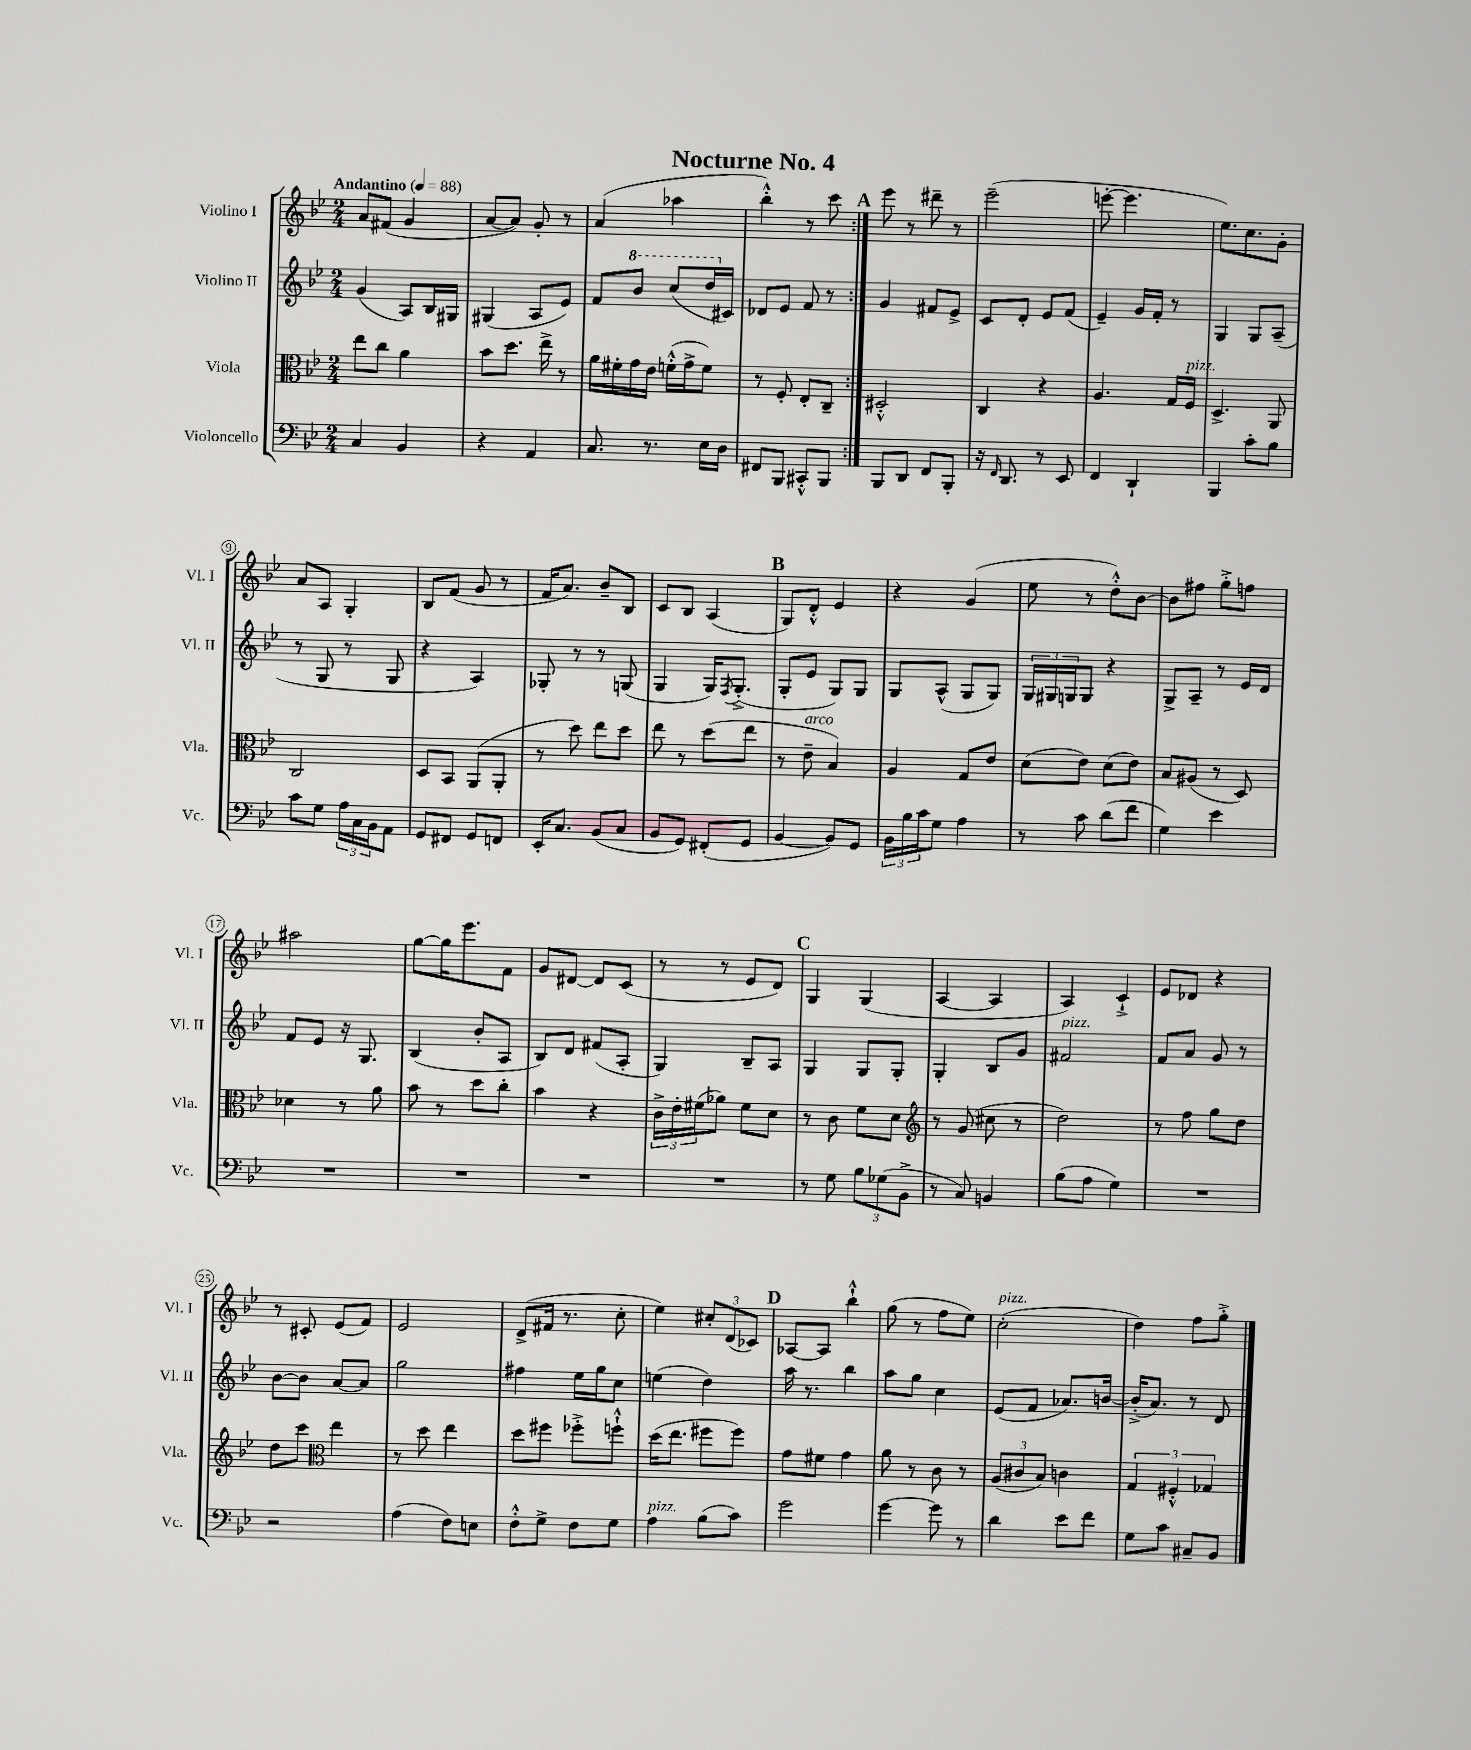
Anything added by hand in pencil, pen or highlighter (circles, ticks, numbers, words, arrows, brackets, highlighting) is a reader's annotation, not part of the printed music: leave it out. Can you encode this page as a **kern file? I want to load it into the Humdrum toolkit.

**kern	**kern	**kern	**kern
*staff4	*staff3	*staff2	*staff1
*clefF4	*clefC3	*clefG2	*clefG2
*k[b-e-]	*k[b-e-]	*k[b-e-]	*k[b-e-]
*M2/4	*M2/4	*M2/4	*M2/4
*MM88	*MM88	*MM88	*MM88
4C/	8ee-\L	(4g/	8a/L
.	8cc\J	.	(8f#/J
4BB-/	4a\	8A/L)	4g/
.	.	16B-/L	.
.	.	16G#/JJ	.
=	=	=	=
4r	8b-\L	(4G#/	[8a/L
.	8.dd\J	.	8a/]J)
4AA/	.	8A/L	8g'/
.	16ee-^\	.	.
.	8r	8e-/J)	8r
=	=	=	=
8.C/	16a\LL	8f/L	(4a/
.	16f#'\	.	.
.	16g\	8bb-/J	.
8.r	16e-\JJ	.	.
.	(16f'^^\LL	(8ccc/L	4aa-\
.	16g^\J	.	.
16E-\LL	8f\J)	16ddd/L	.
16D\JJ	.	16c#/JJ)	.
=	=	=	=
8FF#/L	8r	8d-/L	4bb-'^^\)
8BBB-/J	8F'/	8e-/J	.
8CC#'^^/L	8E-'/L	8f/	8r
8BBB-/J	8C~/J	8r	8ccc\
=:|!	=:|!	=:|!	=:|!
8BBB-/L	2D#'^^/	4g/	8eee-\
8DD/J	.	.	8r
8FF/L	.	8f#/L	8ddd#~\
8BBB-'/J	.	8e-^/J	8r
=	=	=	=
16r	4C/	8c/L	(2eee-~\
16qqFF/	.	.	.
8.DD/	.	.	.
.	.	8d'/J	.
8r	4r	8e-/L	.
8EE-/	.	(8f/J	.
=	=	=	=
4FF/	4.A/	4e-~/)	[8eee'\
.	.	.	4.eee\]
4DD`/	.	16g/LL	.
.	.	16f'/JJ	.
.	16G/LL	8r	.
.	16F/JJ	.	.
=	=	=	=
4BBB-/	4.D^/	4G/	8.ee-\L)
.	.	.	8.cc\
8c'\L	.	8G/L	.
8B-\J	8AA/	(8A~/J	8g'\J
=	=	=	=
8c\L	2C/	8r	8a/L
8G\J	.	8G/	8A/J
24A\LL	.	8r	4G'/
24C\	.	.	.
24BB-\J	.	.	.
8AA\J	.	8G/	.
=	=	=	=
8GG/L	8D/L	4r	8B-/L
8FF#/J	8BB-/J	.	(8f/J
8GG/L	(8AA/L	4A/)	8g/
8FF/J	8AA'/J	.	8r
=	=	=	=
16EE-'/LK	8r	8G-'/	16f/LK
8.C/J	.	.	8.a/J)
.	8dd\)	8r	.
(8BB-/L	8ee-\L	8r	8b-~/L
8C/J	8dd\J	(8G/	8B-/J
=	=	=	=
8BB-/L	8ee-\	4G/	8c/L
8GG/J)	8r	.	8B-/J
(8FF#'/L	(8dd\L	16G/LK)	(4A/
.	.	8qF/	.
.	.	(8.G'^/J	.
8GG/J	8ee-\J	.	.
=	=	=	=
[4BB-/	8r	8G'/L	8G/L)
.	8e-~\	8e-/J	8d'^^/J
8BB-/]L)	4B-/)	8G/L)	4e-/
8GG/J	.	8G/J	.
=	=	=	=
24BB-\LL	4A/	8G/L	4r
24B-\	.	.	.
24c\J	.	.	.
8G\J	.	(8A^^/J	.
4A\	8G/L	8G/L	(4g/
.	8e-/J	8G/J)	.
=	=	=	=
8r	(8d\L	24G/LL	8ee-\
.	.	24G#/	.
.	.	24G/J	.
8c\	8e-\J)	8G/J	8r
(8d\L	(8d\L	4r	8dd'^^\L)
8f\J	8e-\J)	.	[8b-\J
=	=	=	=
4G\)	8B-/L	8G^/L	8b-\]L
.	(8A#/J	8A~/J	8ff#\J
4e-\	8r	8r	8gg'^\L
.	8D/)	16e-/LL	8ff\J
.	.	16d/JJ	.
=	=	=	=
2r	4d-\	8f/L	2aa#\
.	.	8e-/J	.
.	8r	16r	.
.	.	8.G/	.
.	8a\	.	.
=	=	=	=
2r	8b-\	(4B-/	[8gg\L
.	8r	.	16gg\]K
.	.	.	8.eee-\
.	8dd\L	8b-'/L	.
.	8cc'\J	8A/J	8f\J
=	=	=	=
2r	4b-\	8B-/L)	8g/L
.	.	8d/J	[8d#/J
.	4r	(8f#/L	8d#/]L
.	.	8A'/J	(8c/J
=	=	=	=
2r	24c^\LL	4G/)	8r
.	24e-'\	.	.
.	(24f#\J	.	.
.	8a-\J)	.	8r
.	8f#\L	8B-~/L	8e-/L
.	8d\J	8A/J	8d/J)
=	=	=	=
8r	8r	4G/	4G/
8G\	8c\	.	.
12B-\L	8f\L	8G/L	(4G/
(12G-\	.	.	.
.	8d\J	8G'/J	.
12BB-^\J	.	.	.
=	=	=	=
*	*clefG2	*	*
8r	8r	4G'/	[4A/
8C/)	(8g/	.	.
4BB/	8cc#\	8B-/L	4A/]
.	8r	8g/J	.
=	=	=	=
(8B-\L	2dd\)	2f#/	4A/)
8A\J	.	.	.
4G\)	.	.	4c`^/
=	=	=	=
2r	8r	8f/L	8e-/L
.	8ff\	8a/J	8d-/J
.	8gg\L	8g/	4r
.	8dd\J	8r	.
=	=	=	=
2r	8dd\L	[8b-\L	8r
.	8ccc\J	8b-\]J	8c#'/
*	*clefC3	*	*
.	4ee-\	[8a/L	(8e-/L
.	.	8a/]J	8f/J)
=	=	=	=
(4A\	8r	2gg\	2e-/
.	8dd\	.	.
8F\L)	4ee-\	.	.
8E\J	.	.	.
=	=	=	=
8F'^^\L	8dd\L	4ff#\	(8d^/L
8G^\J	8ff#\J	.	16f#/Jk
.	.	.	8.r
8F\L	8ff-'^\L	16ee-\LL	.
.	.	16gg\J	.
8G\J	8ff`^^\J	8cc\J	8cc'\
=	=	=	=
4A\	(16dd\LK	(4ee\	4ee-\)
.	8.ee-\J	.	.
(8B-\L	8ff#\L	4dd\)	12cc#'/L
.	.	.	(12d/
8c\J)	8ff#\J)	.	.
.	.	.	12c-/J)
=	=	=	=
2g\	8g\L	16aa\	[8A-/L
.	.	8.r	.
.	8f#\J	.	8A-/]J
.	4g\	4bb-\	4bb-`^^\
=	=	=	=
[4g\	8a\	8aa\L	(8gg\
.	8r	8gg\J	8r
8g\]	8c\	4cc\	8ff\L
8r	8r	.	8ee-\J)
=	=	=	=
4d\	(12A/L	(8e-/L	(2cc'\
.	12c#/	.	.
.	.	8f/J	.
.	12B-/J)	.	.
8e-\L	4c\	8.a-/L)	.
8f\J	.	.	.
.	.	[16b/Jk	.
=	=	=	=
8G\L	6G/	(16b'^/]LK	4dd\)
.	.	8.a/J)	.
8c\J	.	.	.
.	6F#'^^/	.	.
8C#~/L	.	8r	8ff\L
.	6G-/	.	.
8BB-/J	.	8d/	8gg'^\J
==	==	==	==
*-	*-	*-	*-
